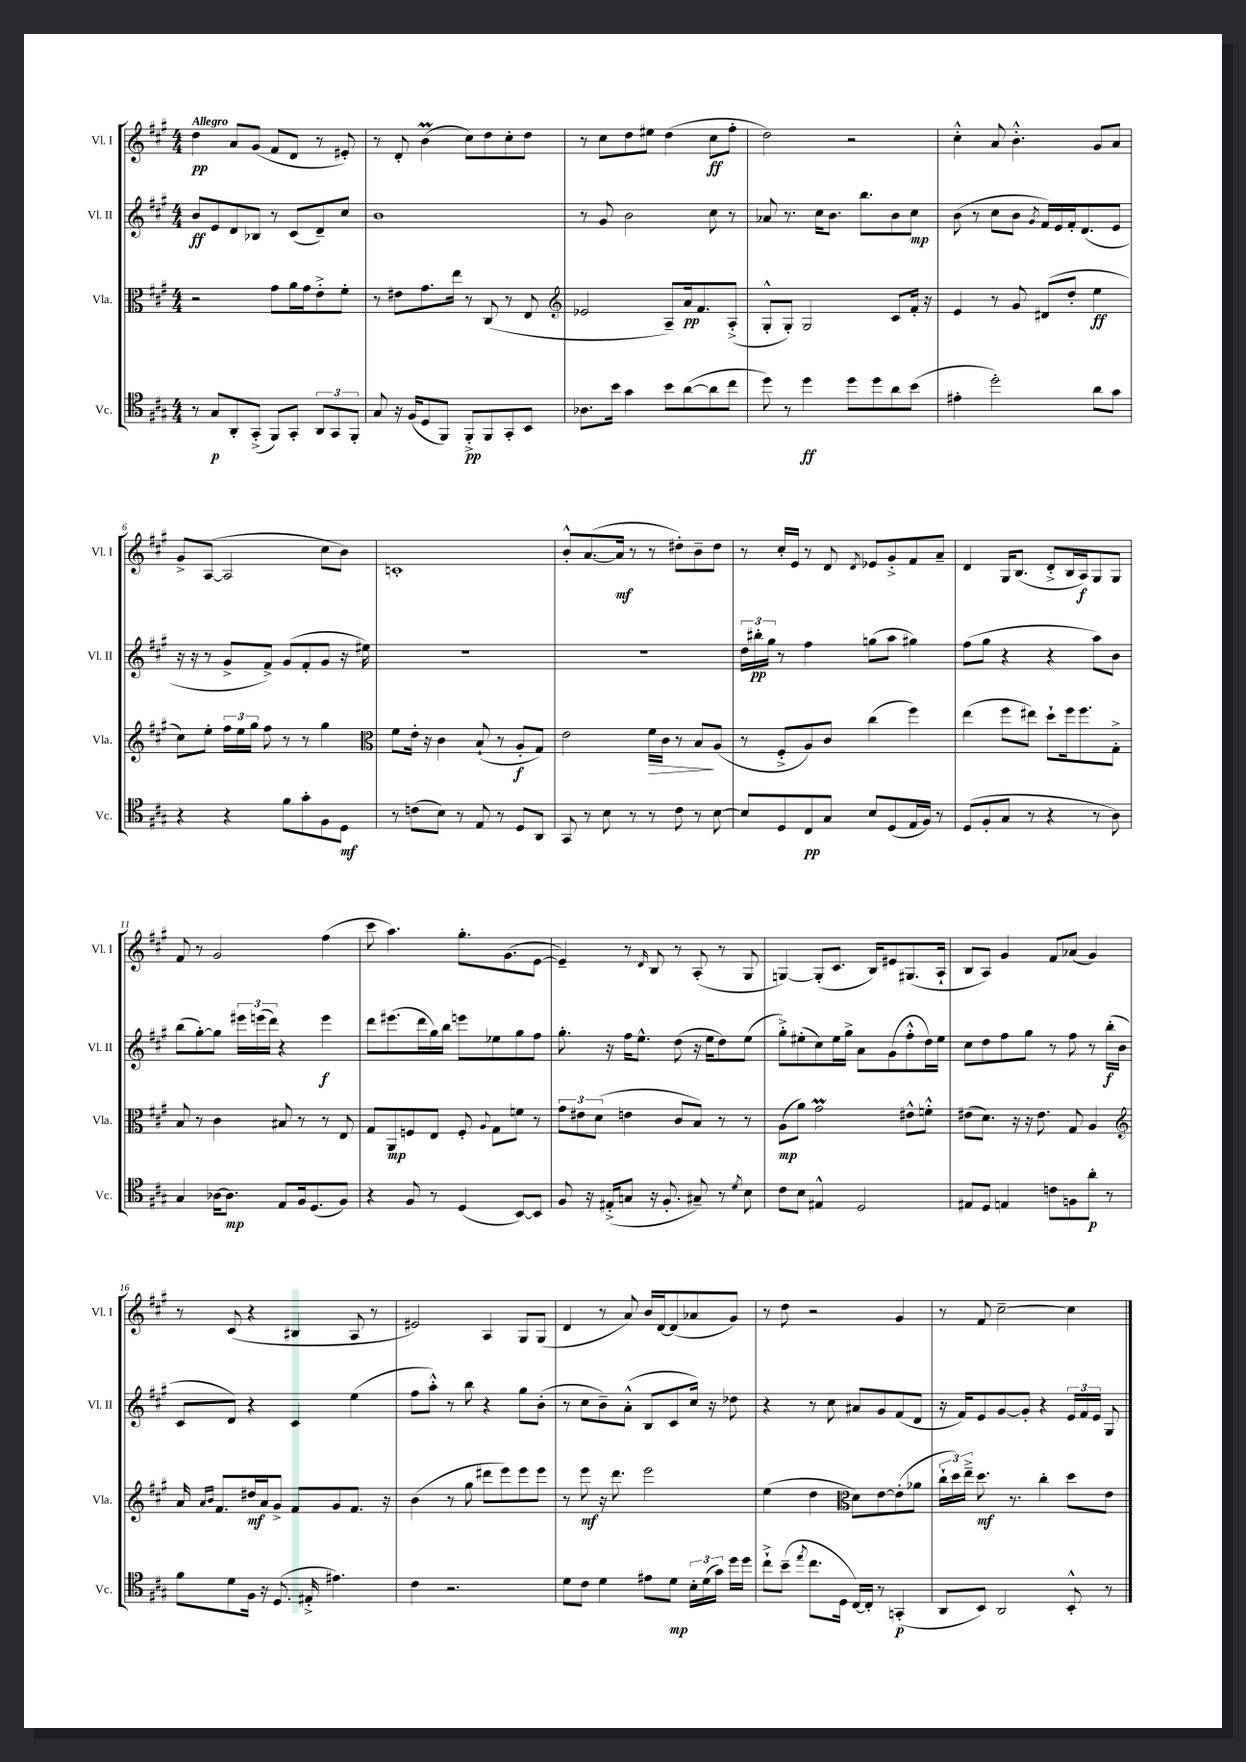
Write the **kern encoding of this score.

**kern	**kern	**kern	**kern
*staff4	*staff3	*staff2	*staff1
*clefC4	*clefC3	*clefG2	*clefG2
*k[f#c#g#]	*k[f#c#g#]	*k[f#c#g#]	*k[f#c#g#]
*M4/4	*M4/4	*M4/4	*M4/4
8r	2r	8b	4dd
8G#	.	8e	.
8AA'	.	8d	8a
(8GG#'^	.	8B-	(8g#
8FF#)	8g#	8r	8f#
8GG#'	16a	(8c#	8d
.	16g#	.	.
12AA	8e'^	8d~)	8r
12GG#	.	.	.
.	8f#'	8cc#	8e#')
12FF#'	.	.	.
=	=	=	=
8G#	8r	1b	8r
16r	8e#	.	8d'
(16F#	.	.	.
8D	8.g#	.	(4b
8FF#)	.	.	.
.	16ee	.	.
8FF#'^	8r	.	8cc#)
8FF#	(8C#	.	8dd
8GG#'	8r	.	8cc#'
8BB	8E	.	8dd
=	=	=	=
*	*clefG2	*	*
8.A-	2e-	8r	8r
.	.	8g#	8cc#
16b	.	.	.
4g#	.	2b	8dd
.	.	.	8ee#
8b	8A~)	.	(4dd
([8a	16a	.	.
.	8.f#	.	.
8a]	.	8cc#	8cc#
8cc#	(8A'^	8r	8ff#'
=	=	=	=
8dd)	8G#'^^	8a-	2dd)
8r	8G#')	8.r	.
4dd	2G#	.	.
.	.	16cc#	.
.	.	8.b	.
8dd	.	.	2r
.	.	8.bb	.
8dd	.	.	.
8a	8c#	8b	.
(8b	16f#'	8cc#	.
.	16r	.	.
=	=	=	=
4e#'	4e	(8b	4cc#'^^
.	.	8r	.
2dd')	8r	8cc#	8a
.	8g#	8b	4.b'^^
.	.	8qg#	.
.	(8d#	16f#)	.
.	.	16e	.
.	8dd'	16f#'	.
.	.	(8.d	.
8a	4ee	.	8g#
8g#	.	8e	8a
=	=	=	=
4r	8cc#)	16r	8g#^
.	.	16r	.
.	8ee'	8r	([8A
4r	24ff#	8g#^	2A]
.	24ee	.	.
.	24gg#	.	.
.	8ff#	8f#^)	.
8f#	8r	(8g#	.
8g#'	8r	8f#'	.
8F#	4gg#	8g#	8cc#
8D	.	16r	8b)
.	.	16ee#)	.
=	=	=	=
*	*clefC3	*	*
8r	8f#	1r	1c'
(8c	16e'	.	.
.	16r	.	.
8B)	4c#	.	.
8r	.	.	.
8E	(8B`	.	.
8r	8r	.	.
8D	8A'	.	.
8AA	8G#)	.	.
=	=	=	=
8GG#	2e	1r	8b'^^
8r	.	.	([8.a
8B	.	.	.
.	.	.	16a]
8r	.	.	8r
8r	16f#	.	8r
.	16c#	.	.
8c#	8r	.	8dd#')
8r	8B	.	8b~
[8B	(8A	.	8dd#
=	=	=	=
8B]	8r	24dd	8r
.	.	24bb#'	.
.	.	24gg#	.
8D	8F#'^	8r	16cc#'
.	.	.	16e
8C#	8A)	4ff#	8r
8G#	8c#	.	8d
.	.	.	8qd
8B	(4cc#	(8gg	8e-
(8D	.	8aa	8g#'^
16E	4ff#)	4gg#)	8f#
16F#)	.	.	.
8r	.	.	8a~
=	=	=	=
(8D	(4ee	(8ff#	4d
8F#'	.	8gg#	.
8G#	8ff#	4r	16G#
.	.	.	(8.B
8r	8ee#)	.	.
4r	8dd`	4r	8d'^
.	16ff#	.	16B
.	8.ff#	.	16A)
8r	.	8aa)	8G#
8A)	8G#'^	8b	8G#
=	=	=	=
4G#	8B	(8bb	8f#
.	8r	[8gg#')	8r
[16A-	4c#	8gg#]	2g#
8.A-]	.	.	.
.	.	24eee#	.
.	.	(24eee	.
.	.	24ddd)	.
8E	8B#	4r	.
16F#	8r	.	.
(8.D	.	.	.
.	8r	4eee	(4ff#
8F#)	8E	.	.
=	=	=	=
4r	8G#	8ddd	8ccc#
.	8AA	(8.eee#	4.aa)
8F#	8F	.	.
.	.	16ddd	.
8r	8E	16gg#)	.
.	.	16bb	.
(4D	8F'	8eee	8.gg#'
.	8qqA	.	.
.	8G#	8ee-	.
.	.	.	(8.g#
[8BB)	8f	8gg#	.
8BB]	8r	8ff#	[8e
=	=	=	=
8F#	12g#	8.gg#'	4e~])
.	12e#	.	.
16r	.	.	.
.	(12d	.	.
(16E#'^	.	16r	.
8G	4e	16ff#	8r
.	.	8.ee^^	.
.	.	.	16qqd
16r	.	.	8B
8.F#'	.	.	.
.	8c#	(8dd	8r
8G#~)	8B)	16r	(8A'
.	.	16ee	.
8r	8r	8dd)	8r
8qd	.	.	.
8B	8r	(8ee	8G#
=	=	=	=
8c#	(8A	8gg#'^)	[4G)
8B	8a)	(8ee#'	.
4E#^^	2g#	8cc#)	(8G']
.	.	16ee#	8.c#
.	.	16gg#^	.
2D	.	8a	.
.	.	.	16B)
.	.	(8g#	8e#
.	8e#^^	8ff#'^^	(8.G#
.	8f'^^	16dd)	.
.	.	16ee#	16A`
=	=	=	=
8E#	(8e#	8cc#	8B
8D	8.d)	8dd	8A)
4E	.	8ff#	4g#
.	16r	.	.
.	16r	8gg#	.
.	8.e#	.	.
8c	.	8r	8f#
8F	8G#	8ff#	(8a-
8a'	4A	8r	4g#)
8r	.	(16bb'	.
.	.	16b	.
=	=	=	=
*	*clefG2	*	*
8f#	16a	8c#	8r
.	16qqa	.	.
.	16qqb	.	.
.	8.f#	.	.
8d	.	8d)	(8c#
16F#	16dd#	4r	4r
16r	16a	.	.
(8.D	8g#^	.	.
.	8f#	4c#	4B#
16E#'^	.	.	.
4.e#)	8g#	.	.
.	8.f#	(4ee	8A
.	.	.	8r
.	16r	.	.
=	=	=	=
4c#	(4b	8ff#	2e#)
.	.	8aa'^^)	.
2.r	8r	8r	.
.	8gg#	8bb	.
.	8ddd#	4r	4A
.	8eee)	.	.
.	8eee	8gg#	8G#
.	8eee	(8b'	(8G#
=	=	=	=
8d	8r	8r	4d
8c#	8eee	8cc#	.
4d	16r	8b~)	8r
.	8.ddd	.	.
.	.	(8a'^^	8a)
8e#	2eee	8B	16b
.	.	.	[16d
8d	.	8c#	(8d]
24B'	.	16cc#)	8a-
(24d	.	.	.
.	.	16r	.
24g#)	.	.	.
16dd	.	8dd-	8g#)
16dd	.	.	.
=	=	=	=
8cc#`^	(4ee	4r	8r
(8b~	.	.	8dd
8qee	.	.	.
8.cc#	4dd	8r	2r
.	.	8cc#	.
16D	.	.	.
*	*clefC3	*	*
[16C#)	8d)	8a#	.
16C#']	.	.	.
8r	[8e	8g#	.
(4GG'	(8e']	(8f#	4g#
.	8a-	8d	.
=	=	=	=
8AA	24cc#`	16r	8r
.	24dd)	.	.
.	.	16f#)	.
.	24ee~^	.	.
8BB)	8.dd	8e	8f#
2AA	.	[8g#	[2cc#~
.	8.r	.	.
.	.	8g#']	.
.	4cc#'	4r	.
8BB'^^	8dd	24e	4cc#]
.	.	24f#	.
.	.	24e	.
8r	8e	8G#	.
==	==	==	==
*-	*-	*-	*-
